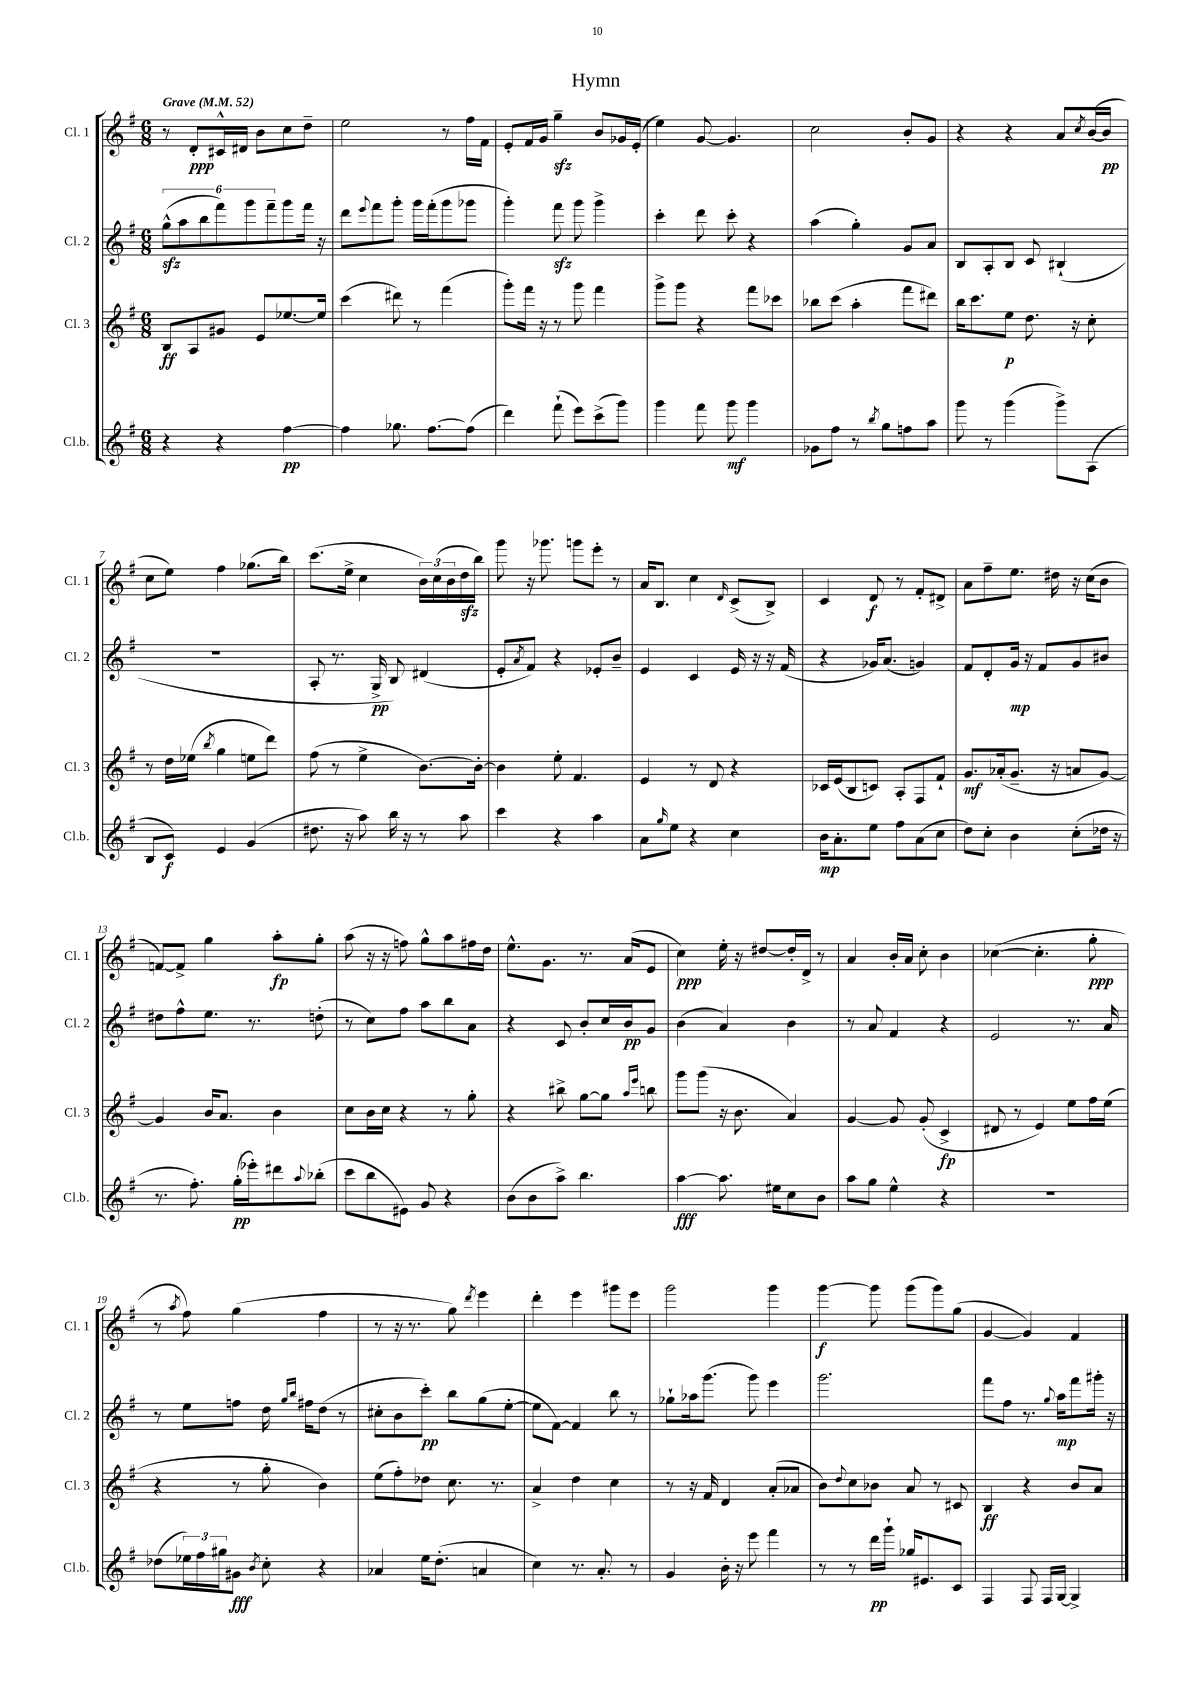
\header { title = "Hymn" }
<<
\new StaffGroup <<
\new Staff = "s0" \with { instrumentName = "Cl. 1" shortInstrumentName = "Cl. 1" } {
    \clef treble \key g \major \numericTimeSignature \time 6/8 \tempo "Grave" 4 = 52
    r8 d'8-.\ppp cis'16-^ dis'16 b'8 c''8 d''8-- |
    e''2 r8 fis''16 fis'16 |
    e'8-. fis'16 g'16 g''4--\sfz b'8 ges'16 e'16-.( |
    e''4) g'8~ g'4. |
    c''2 b'8-. g'8 |
    r4 r4 a'8 \acciaccatura { c''8 } b'16~( b'16\pp |
    c''8 e''8) fis''4 ges''8.( b''16) |
    c'''8.( e''16-> c''4 \tuplet 3/2 { b'16) c''16( b'16 } d''16\sfz b''16) |
    g'''8 r16 ges'''8. g'''8 e'''8-. r8 |
    a'16 b8. c''4 \grace { d'16 } c'8->( b8->) |
    c'4 d'8\f r8 fis'8-. dis'8-> |
    a'8 fis''8-- e''8. dis''16 r16 c''16( b'8 |
    f'8~) f'8-> g''4 a''8-.\fp g''8-. |
    a''8( r16 r16 f''8) g''8-^ a''8 fis''16 d''16 |
    e''8.-^ g'8. r8. a'16( e'8 |
    c''4\ppp) e''16-. r16 dis''8~ dis''16-. d'16-> r8 |
    a'4 b'16-. a'16 c''8-. b'4 |
    ces''4~( ces''4.-. g''8-.\ppp |
    r8 \acciaccatura { a''8 } fis''8) g''4( fis''4 |
    r8 r16 r8. g''8) \acciaccatura { d'''8 } e'''4 |
    d'''4-. e'''4 gis'''8 e'''8 |
    g'''2 g'''4 |
    g'''4~\f g'''8 g'''8( g'''8) g''8( |
    g'4~ g'4) fis'4 \bar "|." |
}
\new Staff = "s1" \with { instrumentName = "Cl. 2" shortInstrumentName = "Cl. 2" } {
    \clef treble \key g \major \numericTimeSignature \time 6/8
    \tuplet 6/4 { g''8-^\sfz( a''8 b''8 fis'''8) g'''8 fis'''8-- } g'''8 fis'''16 r16 |
    d'''8 \appoggiatura { e'''8 } fis'''8 g'''8-. g'''16 fis'''16-.( g'''8 ges'''8 |
    g'''4-.) fis'''8\sfz g'''8 g'''4-> |
    c'''4-. d'''8 c'''8-. r4 |
    a''4( g''4-.) g'8 a'8 |
    b8 a8-. b8 c'8 bis4-!( |
    R2. |
    a8-. r8. g16->\pp b8) dis'4( |
    e'8-. \acciaccatura { a'8 } fis'8) r4 ees'8-. b'8-- |
    e'4 c'4 e'16 r16 r16 fis'16( |
    r4 ges'16) a'8.( g'4) |
    fis'8 d'8-. g'16\mp r16 fis'8 g'8 bis'8 |
    dis''8 fis''8-^ e''8. r8. d''8-.( |
    r8 c''8) fis''8 a''8 b''8 a'8 |
    r4 c'8 b'8-. c''16 b'16\pp g'8 |
    b'4( a'4) b'4 |
    r8 a'8 fis'4 r4 |
    e'2 r8. a'16 |
    r8 e''8 f''8 d''16 \grace { g''16 b''16 } fis''16 d''8( r8 |
    cis''8-. b'8 c'''8-.\pp) b''8 g''8( e''8~-. |
    e''8 fis'8~) fis'4 b''8 r8 |
    ges''8-! aes''16 g'''8.( g'''8) e'''4 |
    g'''2. |
    fis'''8 fis''8 r8. \appoggiatura { g''8 } a''16\mp fis'''8 gis'''16-. r16 \bar "|." |
}
\new Staff = "s2" \with { instrumentName = "Cl. 3" shortInstrumentName = "Cl. 3" } {
    \clef treble \key g \major \numericTimeSignature \time 6/8
    b8\ff a8 gis'8 e'8 ees''8.~ ees''16 |
    c'''4( dis'''8) r8 fis'''4( |
    g'''8-.) fis'''16 r16 r8 g'''8 fis'''4 |
    g'''8-> g'''8 r4 fis'''8 ces'''8 |
    bes''8 c'''8( a''4-. fis'''8 dis'''8) |
    b''16 c'''8. e''8\p d''8. r16 c''8-. |
    r8 d''16 ees''16( \acciaccatura { b''8 } g''4 e''8 d'''8) |
    fis''8( r8 e''4-> b'8.~) b'16~-. |
    b'4 e''8-. fis'4. |
    e'4 r8 d'8 r4 |
    ces'16 e'16( b8 c'8) a8-. fis8 fis'8-! |
    g'8.\mf aes'16-.( g'8.-- r16 a'8 g'8~) |
    g'4 b'16 a'8. b'4 |
    c''8 b'16 c''16 r4 r8 g''8-. |
    r4 bis''8-> g''8~ g''8 \grace { a''16 e'''16 } b''8 |
    g'''8 g'''8( r16 b'8. a'4) |
    g'4~ g'8 g'8-.( c'4->\fp |
    dis'8 r8 e'4) e''8 fis''16 e''16( |
    r4 r8 g''8-. b'4) |
    e''8( fis''8-.) des''8 c''8. r8. |
    a'4-> d''4 c''4 |
    r8 r16 fis'16 d'4 a'8-.( aes'8 |
    b'8) \appoggiatura { d''8 } c''8 bes'8 a'8 r8 cis'8 |
    b4\ff r4 b'8 a'8 \bar "|." |
}
\new Staff = "s3" \with { instrumentName = "Cl.b." shortInstrumentName = "Cl.b." } {
    \clef treble \key g \major \numericTimeSignature \time 6/8
    r4 r4 fis''4~\pp |
    fis''4 ges''8. fis''8.~ fis''8( |
    d'''4) fis'''8-!( e'''8) c'''8->( g'''8) |
    g'''4 fis'''8 g'''8\mf g'''4 |
    ges'8 fis''8 r8 \acciaccatura { b''8 } g''8 f''8 a''8 |
    g'''8 r8 g'''4( g'''8->) a8( |
    b8 c'8\f) e'4 g'4( |
    dis''8. r16 a''8) b''16 r16 r8 a''8 |
    c'''4 r4 a''4 |
    a'8 \grace { g''16 } e''8 r4 c''4 |
    b'16\mp a'8.-. e''8 fis''8 a'8( c''8 |
    d''8) c''8-. b'4 c''8-.( des''16 r16 |
    r8. fis''8.-.) g''16-.\pp( ees'''16-.) dis'''8 \appoggiatura { a''8 } bes''8-.( |
    c'''8 b''8 eis'8) g'8 r4 |
    b'8( b'8 a''8->) b''4. |
    a''4~\fff a''8. eis''16 c''8 b'8 |
    a''8 g''8 e''4-^ r4 |
    R2. |
    des''8( \tuplet 3/2 { ees''16) fis''16 gis''16 } gis'8\fff \acciaccatura { b'8 } c''8-. r4 |
    aes'4 e''16 d''8.-.( a'4 |
    c''4) r8. a'8.-. r8 |
    g'4 b'16-. r16 e'''8 fis'''4 |
    r8 r8 d'''16\pp g'''16-! ges''16 eis'8. c'8 |
    fis4 fis8 fis16 g16~ g4-> \bar "|." |
}
>>
>>
